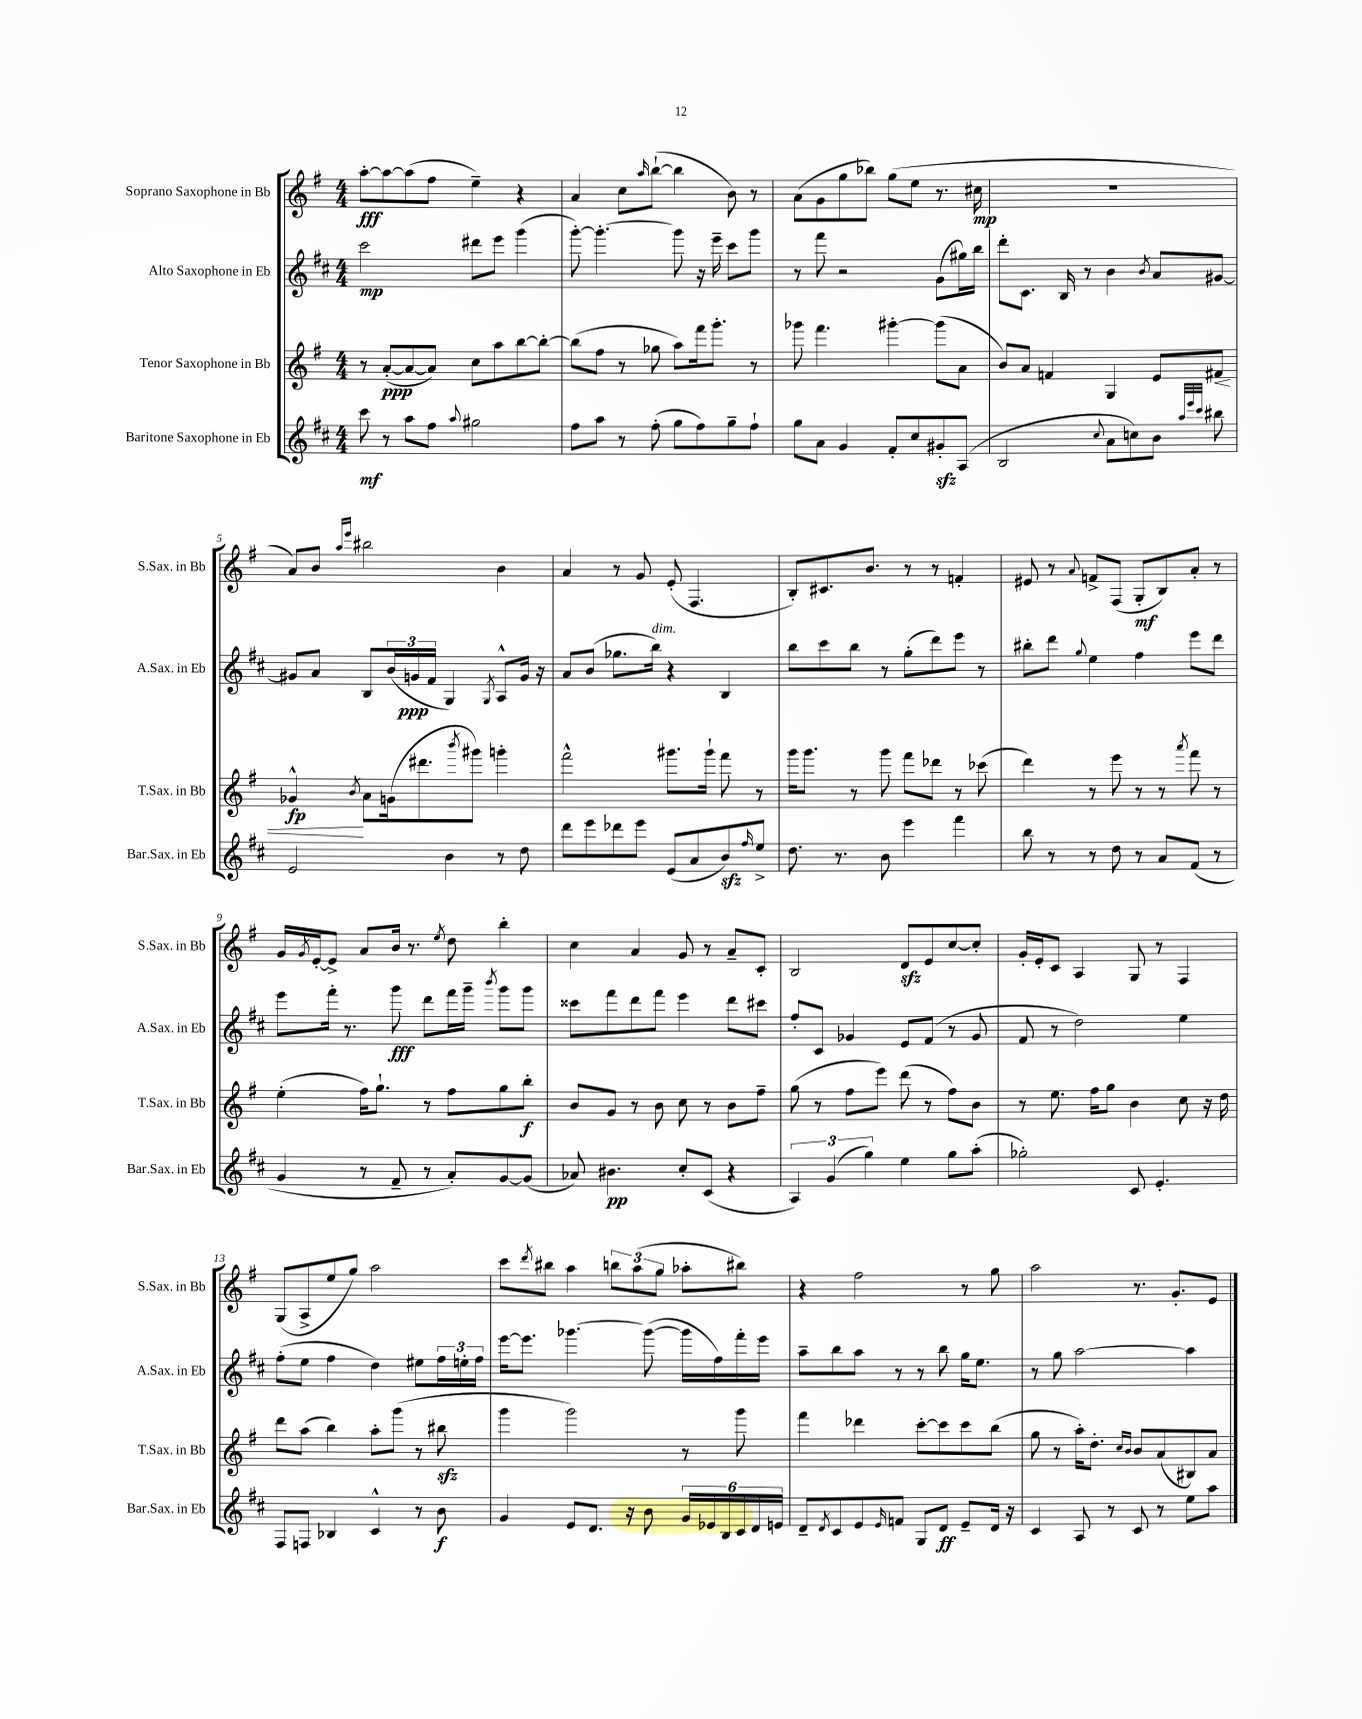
<<
\new StaffGroup <<
\new Staff = "s0" \with { instrumentName = "Soprano Saxophone in Bb" shortInstrumentName = "S.Sax. in Bb" } {
    \clef treble \key g \major \numericTimeSignature \time 4/4
    a''8~-.\fff a''8~ a''8( fis''8 e''4--) r4 |
    a'4 c''8 \grace { a''16 } b''8~-!( b''4 b'8) r8 |
    a'8( g'8 g''8 bes''8) g''8( e''8 r8. cis''16\mp |
    R1 |
    a'8) b'8 \grace { a''16 e'''16 } bis''2 b'4 |
    a'4 r8 g'8 e'8-.( fis4. |
    b8-.) cis'8. b'8. r8 r8 f'4-. |
    eis'8 r8 \appoggiatura { a'8 } f'8-> fis8( g8-.\mf b8) a'8-. r8 |
    g'16 \acciaccatura { g'8 } e'16~-. e'8-> a'8 b'16 r8. \acciaccatura { e''8 } d''8 b''4-. |
    c''4 a'4 g'8 r8 a'8-- c'8-. |
    b2 d'8\sfz e'8 c''8~ c''8-. |
    g'16-. e'16-. c'8 a4 g8 r8 fis4 |
    g8( a8-> e''8 g''8) a''2 |
    c'''8 \acciaccatura { d'''8 } bis''8 a''4 \tuplet 3/2 { b''8 a''8( g''8 } aes''8-. bis''8) |
    r4 fis''2 r8 g''8 |
    a''2 r8. g'8.-. e'8 \bar "|." |
}
\new Staff = "s1" \with { instrumentName = "Alto Saxophone in Eb" shortInstrumentName = "A.Sax. in Eb" } {
    \clef treble \key d \major \numericTimeSignature \time 4/4
    cis'''2\mp dis'''8 e'''8 g'''4( |
    g'''8~-.) g'''4.~-. g'''8 r16 e'''16-- cis'''8 g'''8 |
    r8 fis'''8 r2 g'8( gis''16) b''16 |
    d'''8-. cis'8. b16 r8 b'4 \acciaccatura { b'8 } a'8 gis'8~ |
    gis'8 a'8 b8 \tuplet 3/2 { b'16( g'16\ppp fis'16 } g4) \acciaccatura { g8 } a8-^ g'16 r16 |
    a'8 b'8( ges''8. b''16^\markup { \italic "dim." }) r4 b4 |
    b''8 cis'''8 b''8 r8 g''8-.( d'''8) e'''8 r8 |
    bis''8-. d'''8 \appoggiatura { g''8 } e''4 fis''4 e'''8 d'''8 |
    e'''8 fis'''16-. r8. g'''8\fff d'''8 fis'''16 g'''16-- \acciaccatura { b'''8 } g'''8 g'''8 |
    cisis'''8 fis'''8 d'''8 fis'''8 e'''4 d'''8 cis'''8 |
    fis''8-. cis'8 ges'4 e'8 fis'8( r8 ges'8 |
    fis'8 r8 d''2) e''4 |
    fis''8-.( e''8 fis''4 d''4) eis''8 \tuplet 3/2 { fis''16 e''16-. fis''16 } |
    e'''16~ e'''8. ges'''4.~ ges'''8~( ges'''16 fis''16) fis'''16-. e'''16 |
    a''8-- b''8 a''8 r8 r8 b''8 g''16 e''8. |
    r8 g''8 a''2~ a''4 \bar "|." |
}
\new Staff = "s2" \with { instrumentName = "Tenor Saxophone in Bb" shortInstrumentName = "T.Sax. in Bb" } {
    \clef treble \key g \major \numericTimeSignature \time 4/4
    r8 a'8~-.\ppp( a'8~ a'8) c''8 a''8 b''8~ b''8~-. |
    b''8( fis''8 r8 ges''8 a''8) fis'''16 g'''8.-. r8 |
    ges'''8 fis'''4. gis'''4~-. gis'''8( a'8 |
    b'8) a'8 f'4 g4 e'8 fis'8\< |
    ges'4-^\fp\! \acciaccatura { b'8 } a'8 g'16( dis'''8. \acciaccatura { b'''8 } gis'''8) g'''4-. |
    fis'''2-^ gis'''8. gis'''16-! fis'''8 r8 |
    g'''16 g'''8. r8 g'''8 fis'''8 des'''8 r8 ces'''8( |
    d'''4) r8 e'''8 r8 r8 \acciaccatura { a'''8 } fis'''8 r8 |
    e''4-.( fis''16) g''8.-! r8 fis''8 g''8 b''8-.\f |
    b'8 g'8 r8 b'8 c''8 r8 b'8 fis''8-- |
    g''8( r8 fis''8 e'''8) d'''8( r8 fis''8) b'8 |
    r8 e''8. fis''16 g''8 b'4 c''8 r16 d''16 |
    d'''8 a''8( b''4) a''8-. g'''8( r8 bis''8\sfz |
    g'''4 g'''2) r8 g'''8 |
    fis'''4 des'''4 c'''8~-. c'''8 c'''8 b''8( |
    g''8 r8 a''16-.) d''8.-. \grace { c''16 b'16 } b'8 a'8( bis8) a'8 \bar "|." |
}
\new Staff = "s3" \with { instrumentName = "Baritone Saxophone in Eb" shortInstrumentName = "Bar.Sax. in Eb" } {
    \clef treble \key d \major \numericTimeSignature \time 4/4
    cis'''8\mf r8 a''8 fis''8 \appoggiatura { a''8 } gis''2 |
    fis''8 a''8 r8 fis''8-.( g''8 fis''8) g''8-- fis''8-! |
    g''8 a'8 g'4 fis'8-. cis''8 gis'8-.\sfz a8( |
    b2 \appoggiatura { cis''8 } a'8 c''8) b'8 \grace { a''32 e'''32 cis'''32 } bis''8 |
    e'2 b'4 r8 d''8 |
    d'''8 e'''8 des'''8 e'''8 e'8( a'8 b'8\sfz) \grace { fis''16 } e''8-> |
    d''8. r8. b'8 e'''4 fis'''4 |
    b''8 r8 r8 d''8 r8 a'8 fis'8( r8 |
    g'4 r8 fis'8-- r8 a'8-.) g'8~ g'8( |
    aes'8) bis'4.\pp cis''8-. cis'8( r4 |
    \tuplet 3/2 { a4) g'4( g''4) } e''4 g''8 a''8-.( |
    ges''2-.) cis'8 e'4.-. |
    fis8 f8 bes4 cis'4-^ r8 b'8\f |
    g'4 e'8 d'8. r16 b'8 \tuplet 6/4 { g'16 ees'16 b16 cis'16 d'16 e'16 } |
    d'8-- \acciaccatura { d'8 } cis'8 e'8 \grace { e'16 } f'8 g8 d'8\ff e'8-- d'16 r16 |
    cis'4 a8 r8 cis'8 r8 e''8 a''8 \bar "|." |
}
>>
>>
